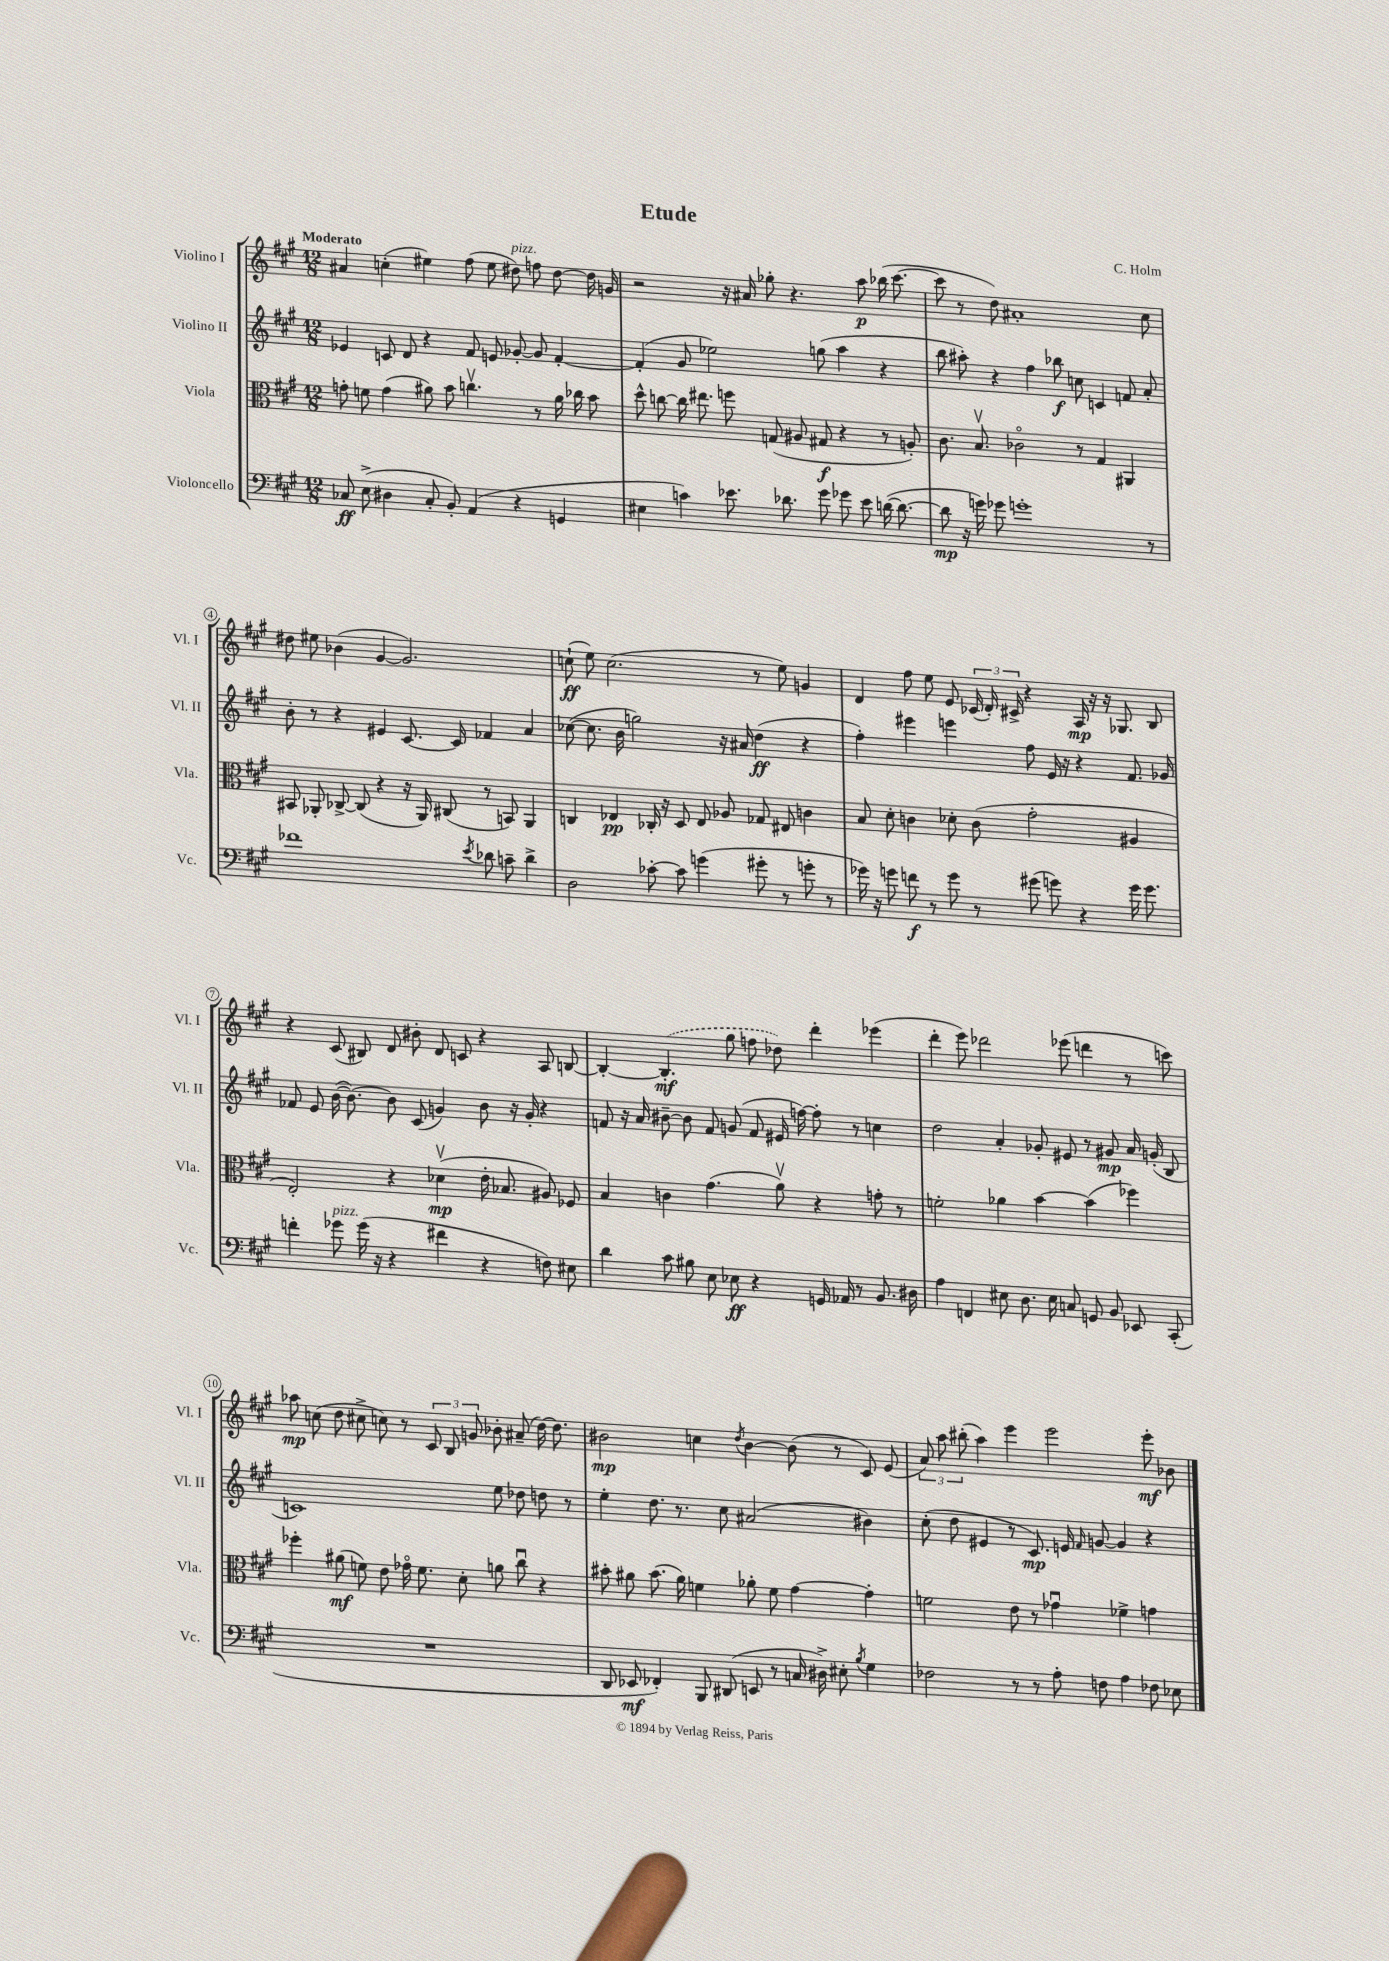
\header { title = "Etude" composer = "C. Holm" }
<<
\new StaffGroup <<
\new Staff = "s0" \with { instrumentName = "Violino I" shortInstrumentName = "Vl. I" } {
    \clef treble \key a \major \numericTimeSignature \time 12/8 \tempo "Moderato"
    \autoBeamOff ais'4 c''4-.( eis''4) fis''8( eis''8 dis''8^\markup { \italic "pizz." }) f''8 dis''8~ dis''16 g'16 |
    r2 r16 ais'16 ges''8-. r4. a''8\p bes''16( cis'''8.~ |
    cis'''8 r8 d''8) ais'1-. cis''8 |
    dis''8 eis''8 bes'4( gis'4~ gis'2.) |
    c''8-!\ff( e''8) c''2.( r8 e''8) g'4 |
    d'4 fis''8 e''8 e'8 \tuplet 3/2 { ces'16( d'16-.) cis'16-> } r4 a16\mp r16 r16 ges8. b8 |
    r4 cis'8( bis8) d'8 bis'8-. d'8 c'8 r4 a8 b8~ |
    b4~-. \once \slurDashed b4.-.\mf( gis''8 f''8 des''8) d'''4-. ees'''4( |
    d'''4-. e'''8) des'''2 ees'''8( d'''4 r8 c'''8) |
    aes''8\mp c''8( d''8 cis''8-> c''8) r8 \tuplet 3/2 { cis'8 b8 g'8 } bes'8-. ais'8--( d''16~) d''8. |
    bis'2\mp c''4 \acciaccatura { d''8 } bis'4~ bis'8( r8 cis'8) e'8( |
    \tuplet 3/2 { a'8) a''8 bis''8-.( } a''4) e'''4 e'''2 e'''8-.\mf bes'8 \bar "|." |
}
\new Staff = "s1" \with { instrumentName = "Violino II" shortInstrumentName = "Vl. II" } {
    \clef treble \key a \major \numericTimeSignature \time 12/8
    \autoBeamOff ees'4 c'8 d'8 r4 fis'8 e'8 ges'8~-. ges'8 fis'4~-. |
    fis'4-.( gis'8 ees''2) g''8( a''4 r4 |
    b''8 ais''8-.) r4 fis''4 bes''8\f c''8 c'4 f'8 a'8-. |
    b'8-. r8 r4 eis'4 cis'8.~ cis'16 fes'4 a'4 |
    ces''8~( ces''8. b'16 g''2) r16 ais'16 d''4\ff( r4 |
    fis''4-.) eis'''4 e'''4 fis''8 e'16 r16 r4 fis'8. ges'16 |
    fes'8 e'8 b'16~( b'8.~) b'8 cis'8( g'4) b'8 r16 g'16-. r4 |
    f'8 r16 a'16 bis'8~-- bis'8 f'8 g'8( f'8 eis'16 f''16~) f''8-. r8 c''4 |
    d''2 a'4-. ges'8-. eis'8 r8 gis'8\mp a'16 g'16-.( b8 |
    c'1) e''8 des''8 d''8 r8 |
    e''4-. d''8. r8. cis''8 ais'2( bis'4) |
    cis''8-.( d''8 eis'4 r8 cis'8.\mp) e'16 \grace { fis'16 } g'8~ g'4 r4 \bar "|." |
}
\new Staff = "s2" \with { instrumentName = "Viola" shortInstrumentName = "Vla." } {
    \clef alto \key a \major \numericTimeSignature \time 12/8
    \autoBeamOff g'8-. f'8 g'4( ais'8) b'8 c''4.\upbow r8 ais'16 ces''16 b'8 |
    d''8-^ c''8~ c''16 eis''8. f''8 g8( ais8 gis8\f r4 r8 a8-.) |
    cis'8. b8.\upbow ces'2\flageolet r8 gis4 ais,4 |
    bis,8 aes,8-. ces8~-> ces8( r4 r16 aes,16) cis8( r8 b,8) aes,4 |
    c4 ees4\pp ces16-. r16 d8 ees8 aes8 ges8 eis8 c'4 |
    b8 d'8-. c'4 des'8-. c'8( gis'2-. ais4 |
    e2-.) r4 des'4\upbow\mp( e'16-. bes8. ais8) fes8 |
    b4 c'4 gis'4.( a'8\upbow) r4 g'8-. r8 |
    f'2-. aes'4 b'4~ b'4( fes''4) |
    fes''4-. ais'8\mf( f'8) e'8 ges'16\flageolet f'8. d'8-. a'8 cis''8\downbow r4 |
    bis'8-. ais'8 bis'8.( ais'16) f'4 aes'8-. f'8 gis'4~ gis'4-. |
    f'2 e'8 r8 ges'4\downbow fes'4-> g'4 \bar "|." |
}
\new Staff = "s3" \with { instrumentName = "Violoncello" shortInstrumentName = "Vc." } {
    \clef bass \key a \major \numericTimeSignature \time 12/8
    \autoBeamOff ces8\ff e8->( dis4 ces8-. b,8-.) a,4( r4 g,4 |
    eis4 c'4) ees'8. des'8. gis'8 ges'8 ees'8 d'16~( d'8.~ |
    d'8\mp r16 g'16) ges'8 g'1-. r8 |
    fes'1 \acciaccatura { e'8 } des'8 c'8-- des'4-> |
    d2 ces'8~-. ces'8 g'4( gis'8-. r8 g'8-. r8 |
    ges'16) r16 g'8 f'8\f r8 g'8 r8 gis'8( g'8) r4 g'16 g'8. |
    f'4-. ges'8^\markup { \italic "pizz." } ges'16( r16 r4 fis'4 r4 f8) eis8 |
    d'4 cis'8 bis8 e8 ees8\ff r4 g,16 aes,16 r8 b,8. dis16 |
    a4 f,4 eis8 d8. eis16 c8 g,8 b,8 ees,8 cis,8-.( |
    R1. |
    d,8 ees,8\mf fes,4-.) b,,8 dis,8( e,8 r8 c16 dis16->) eis8-. \acciaccatura { b8 } gis4 |
    fes2 r8 r8 a8-. f8 a4 fes8 ees8 \bar "|." |
}
>>
>>
\layout { \context { \Score \override BarNumber.stencil = #(make-stencil-circler 0.1 0.3 ly:text-interface::print) } }
